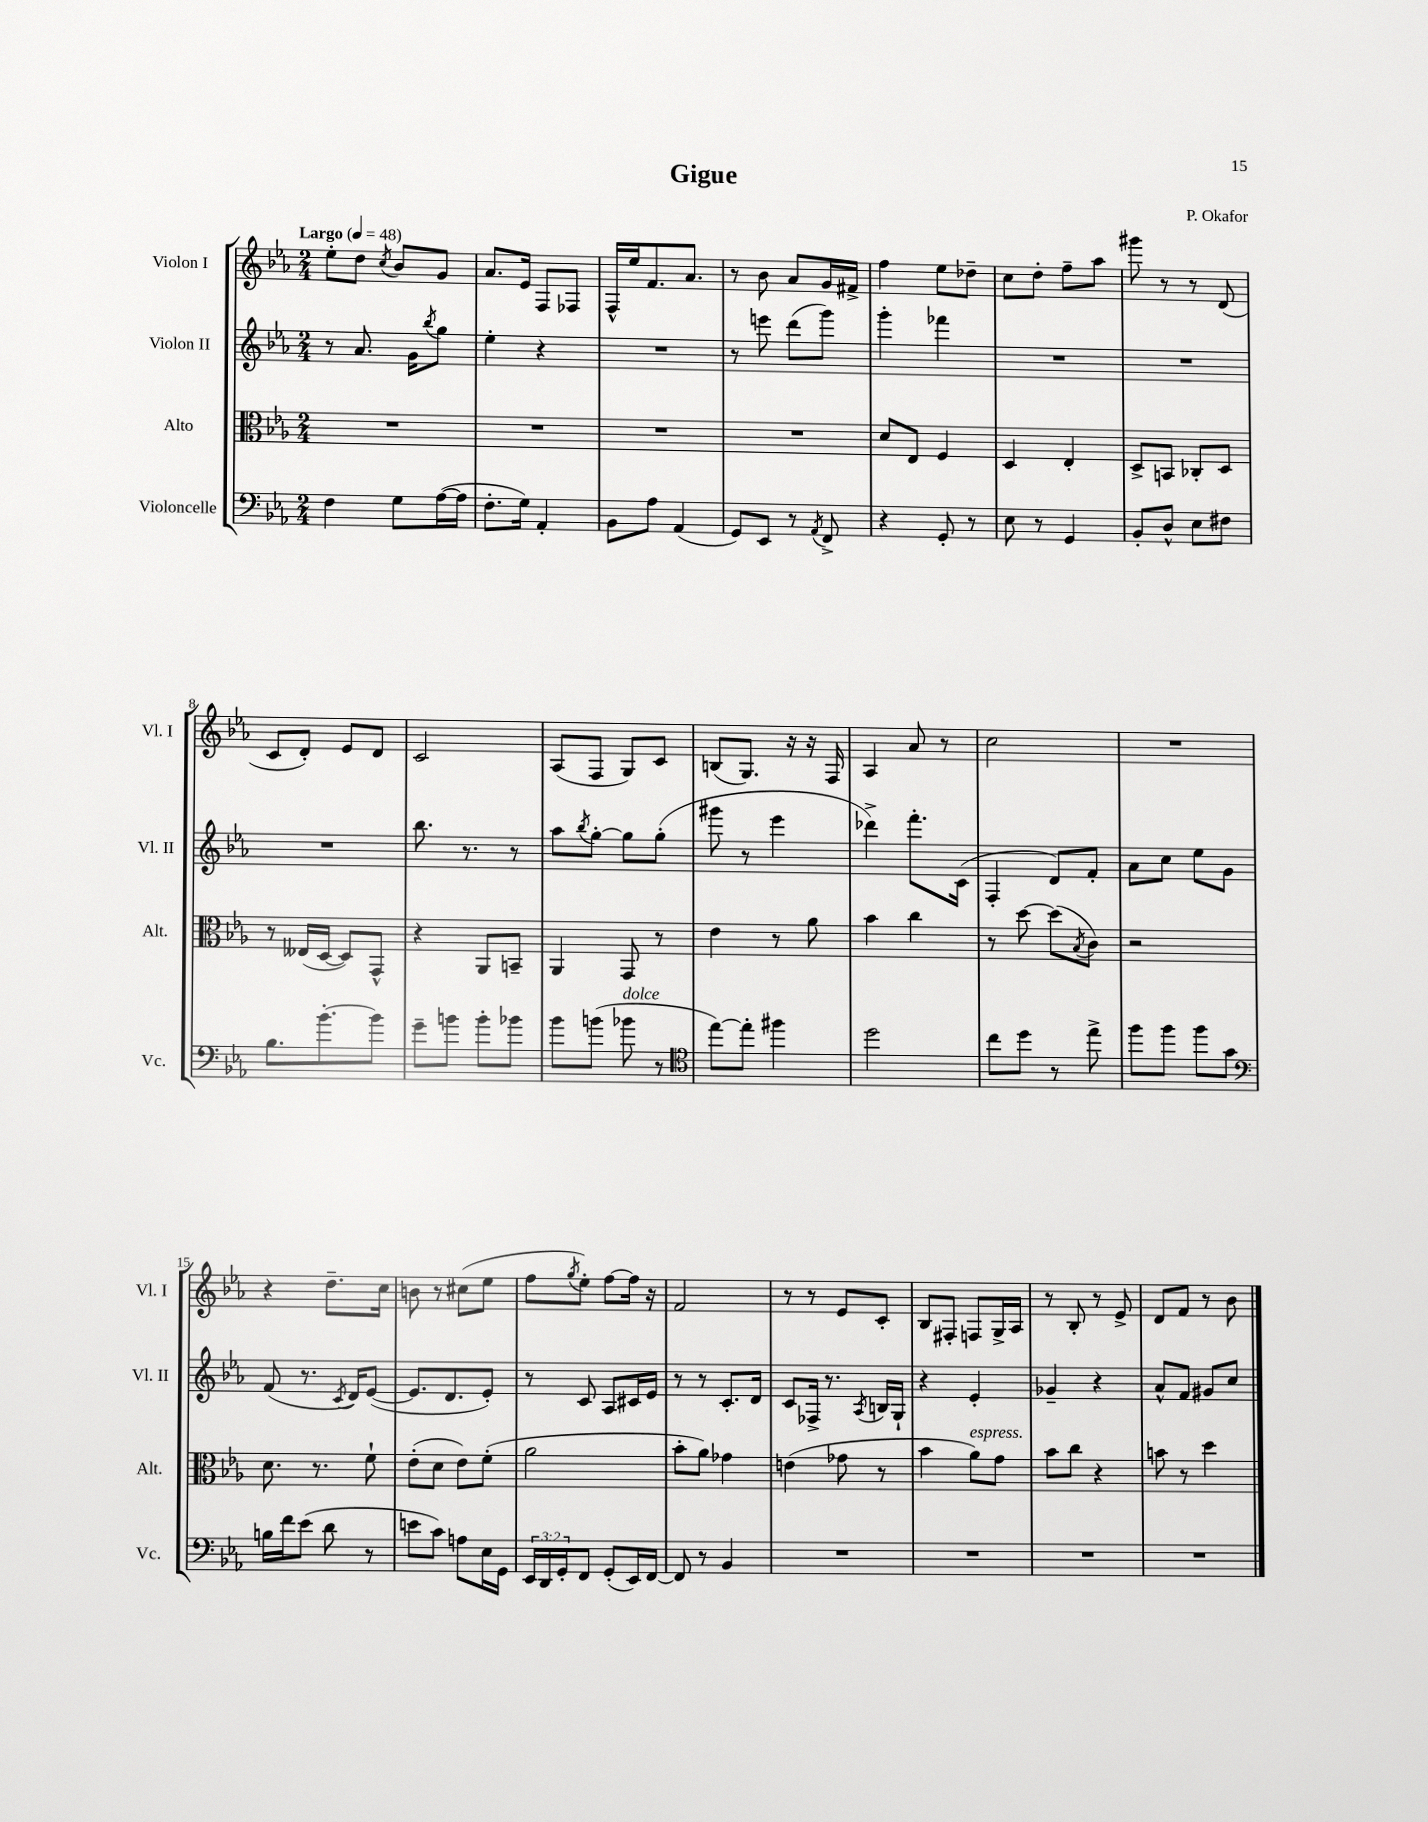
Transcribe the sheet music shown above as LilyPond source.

\header { title = "Gigue" composer = "P. Okafor" }
<<
\new StaffGroup <<
\new Staff = "s0" \with { instrumentName = "Violon I" shortInstrumentName = "Vl. I" } {
    \clef treble \key ees \major \numericTimeSignature \time 2/4 \tempo "Largo" 4 = 48
    ees''8-. d''8 \acciaccatura { c''8 } bes'8 g'8 |
    aes'8. ees'16 f8 fes8 |
    f16-^ ees''16 f'8. aes'8. |
    r8 bes'8 aes'8 g'16 fis'16-> |
    f''4 ees''8 des''8-- |
    c''8 d''8-. f''8-- aes''8 |
    gis'''8 r8 r8 d'8( |
    c'8 d'8-.) ees'8 d'8 |
    c'2 |
    aes8( f8 g8) c'8 |
    b8( g8.) r16 r16 f16 |
    aes4 aes'8 r8 |
    c''2 |
    R2 |
    r4 d''8.-- c''16 |
    b'8 r8 cis''8( ees''8 |
    f''8 \acciaccatura { g''8 } ees''8-.) f''8~ f''16 r16 |
    f'2 |
    r8 r8 ees'8 c'8-. |
    bes8 fis8-. f8 g16-> aes16 |
    r8 bes8-. r8 ees'8-> |
    d'8 f'8 r8 bes'8 \bar "|." |
}
\new Staff = "s1" \with { instrumentName = "Violon II" shortInstrumentName = "Vl. II" } {
    \clef treble \key ees \major \numericTimeSignature \time 2/4
    r8 aes'8. g'16 \acciaccatura { bes''8 } g''8 |
    ees''4-. r4 |
    R2 |
    r8 e'''8 d'''8( g'''8) |
    g'''4-. fes'''4 |
    R2 |
    R2 |
    R2 |
    bes''8. r8. r8 |
    aes''8 \acciaccatura { bes''8 } g''8~-. g''8 g''8-.( |
    gis'''8 r8 ees'''4 |
    des'''4->) f'''8.-. c'16( |
    f4-. d'8) f'8-. |
    aes'8 c''8 ees''8 g'8 |
    f'8( r8. \acciaccatura { c'8 } d'16) ees'8~( |
    ees'8. d'8. ees'8-.) |
    r8 c'8 aes8 cis'16 ees'16 |
    r8 r8 c'8.-. d'16 |
    c'8 fes16-> r8. \acciaccatura { aes8 } b16 g16-! |
    r4 ees'4-. |
    ges'4-- r4 |
    aes'8-^ f'8 gis'8 c''8 \bar "|." |
}
\new Staff = "s2" \with { instrumentName = "Alto" shortInstrumentName = "Alt." } {
    \clef alto \key ees \major \numericTimeSignature \time 2/4
    R2 |
    R2 |
    R2 |
    R2 |
    d'8 ees8 f4 |
    d4 ees4-. |
    d8-> b,8 ces8-. d8 |
    r8 eeses16( d16~ d8) g,8-^ |
    r4 aes,8 b,8-- |
    aes,4 g,8 r8 |
    ees'4 r8 aes'8 |
    bes'4 c''4 |
    r8 d''8~ d''8( \acciaccatura { bes8 } c'8) |
    r2 |
    d'8. r8. f'8-! |
    ees'8-.( d'8 ees'8) f'8-.( |
    aes'2 |
    bes'8-. aes'8) ges'4 |
    e'4( ges'8 r8 |
    bes'4 aes'8^\markup { \italic "espress." }) g'8 |
    bes'8 c''8 r4 |
    b'8 r8 d''4 \bar "|." |
}
\new Staff = "s3" \with { instrumentName = "Violoncelle" shortInstrumentName = "Vc." } {
    \clef bass \key ees \major \numericTimeSignature \time 2/4 \override Staff.TupletNumber.text = #tuplet-number::calc-fraction-text
    f4 g8 aes16~( aes16 |
    f8.-. g16) aes,4-. |
    bes,8 aes8 aes,4( |
    g,8) ees,8 r8 \acciaccatura { aes,8 } f,8-> |
    r4 g,8-. r8 |
    ees8 r8 g,4 |
    bes,8-. d8-^ ees8 fis8 |
    bes8. bes'8.~-. bes'8 |
    g'8-- b'8 b'8-. bes'8 |
    bes'8 b'8( bes'8^\markup { \italic "dolce" } r8 |
    \clef tenor ees''8~) ees''8-. fis''4 |
    d''2 |
    c''8 d''8 r8 ees''8-> |
    f''8 f''8 f''8 g'8 |
    \clef bass b16 f'16 ees'8( d'8 r8 |
    e'8 c'8) a8 ees16 g,16 |
    \tuplet 3/2 { ees,16 d,16 g,16-. } f,8 g,8-.( ees,16) f,16~ |
    f,8 r8 bes,4 |
    R2 |
    R2 |
    R2 |
    R2 \bar "|." |
}
>>
>>
